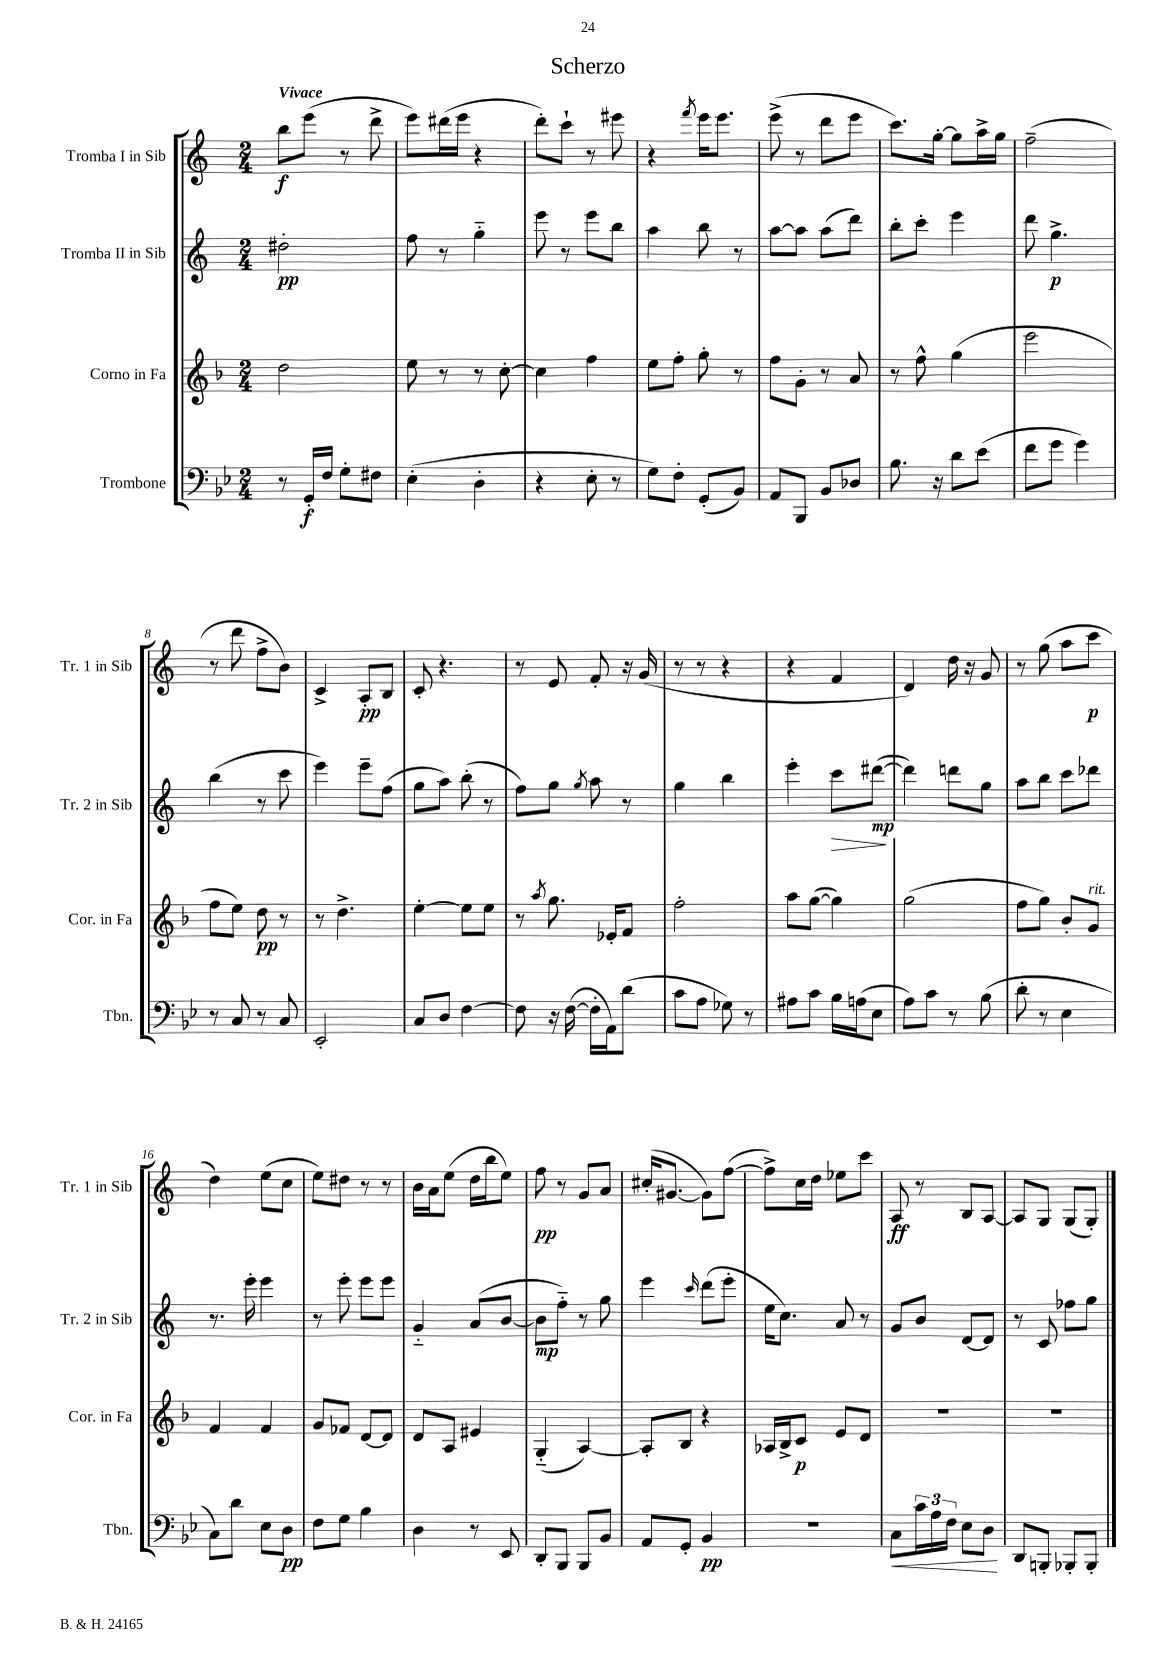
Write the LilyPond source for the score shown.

\header { title = "Scherzo" }
<<
\new StaffGroup <<
\new Staff = "s0" \with { instrumentName = "Tromba I in Sib" shortInstrumentName = "Tr. 1 in Sib" } {
    \clef treble \key c \major \numericTimeSignature \time 2/4 \tempo "Vivace"
    b''8\f e'''8( r8 d'''8-> |
    e'''8) dis'''16( e'''16 r4 |
    d'''8-.) c'''8-! r8 eis'''8 |
    r4 \acciaccatura { f'''8 } e'''16 e'''8. |
    e'''8->( r8 d'''8 e'''8 |
    c'''8.) g''16~-. g''8 a''16-> g''16 |
    f''2--( |
    r8 d'''8 f''8-> b'8) |
    c'4-> a8-.\pp b8 |
    c'8-. r4. |
    r8 e'8 f'8-. r16 g'16( |
    r8 r8 r4 |
    r4 f'4 |
    d'4) d''16 r16 g'8 |
    r8 g''8( a''8 c'''8\p |
    d''4) e''8( c''8 |
    e''8) dis''8 r8 r8 |
    b'16 a'16 e''8( d''16 b''16 e''8) |
    f''8\pp r8 g'8 a'8 |
    cis''16-.( gis'8.~ gis'8) f''8~( |
    f''8->) c''16 d''16 ees''8 c'''8 |
    a8\ff r8 b8 a8~ |
    a8 g8 g8( g8-.) \bar "|." |
}
\new Staff = "s1" \with { instrumentName = "Tromba II in Sib" shortInstrumentName = "Tr. 2 in Sib" } {
    \clef treble \key c \major \numericTimeSignature \time 2/4
    dis''2-.\pp |
    f''8 r8 g''4-_ |
    e'''8 r8 e'''8 b''8 |
    a''4 b''8 r8 |
    a''8~ a''8 a''8( d'''8) |
    b''8-. c'''8-. e'''4 |
    d'''8 g''4.->\p |
    b''4( r8 c'''8 |
    e'''4) e'''8-- f''8( |
    g''8 a''8) b''8-.( r8 |
    f''8) g''8 \acciaccatura { g''8 } a''8 r8 |
    g''4 b''4 |
    e'''4-. c'''8\> dis'''8~\mp\!( |
    dis'''4) d'''8 g''8 |
    a''8 b''8 c'''8 des'''8 |
    r8. e'''16-. e'''4 |
    r8 e'''8-. e'''8 e'''8 |
    g'4-_ a'8( b'8~ |
    b'8\mp f''8-_) r8 g''8 |
    e'''4 \grace { c'''16 } d'''8( e'''8-. |
    e''16 c''8.) a'8 r8 |
    g'8 b'8 d'8~ d'8 |
    r8 c'8 fes''8 g''8 \bar "|." |
}
\new Staff = "s2" \with { instrumentName = "Corno in Fa" shortInstrumentName = "Cor. in Fa" } {
    \clef treble \key f \major \numericTimeSignature \time 2/4
    d''2 |
    e''8 r8 r8 c''8~-. |
    c''4 f''4 |
    e''8 f''8-. g''8-. r8 |
    f''8 g'8-. r8 a'8 |
    r8 f''8-^ g''4( |
    e'''2 |
    f''8 e''8) d''8\pp r8 |
    r8 d''4.-> |
    e''4~-. e''8 e''8 |
    r8 \acciaccatura { a''8 } g''8. ees'16-. f'8 |
    f''2-. |
    a''8 g''8~( g''4) |
    g''2( |
    f''8 g''8) bes'8-. g'8^\markup { \italic "rit." } |
    f'4 f'4 |
    g'8 fes'8 d'8~ d'8 |
    d'8 a8 eis'4 |
    g4-_( a4~) |
    a8-. bes8 r4 |
    aes16 bes16-> c'8\p e'8 d'8 |
    R2 |
    R2 \bar "|." |
}
\new Staff = "s3" \with { instrumentName = "Trombone" shortInstrumentName = "Tbn." } {
    \clef bass \key bes \major \numericTimeSignature \time 2/4
    r8 g,16-.\f f16 g8-. fis8 |
    ees4-.( d4-. |
    r4 ees8-. r8 |
    g8) f8-. g,8-.( bes,8) |
    a,8 bes,,8 bes,8 des8 |
    bes8. r16 d'8 ees'8( |
    f'8 g'8 g'4) |
    r8 c8 r8 c8 |
    ees,2-. |
    c8 d8 f4~ |
    f8 r16 f16~( f16-. a,16) d'8( |
    c'8 a8 ges8) r8 |
    ais8 c'8 bes16 a16( ees8 |
    a8) c'8 r8 bes8( |
    d'8-. r8 ees4 |
    c8) d'8 ees8 d8\pp |
    f8 g8 bes4 |
    d4 r8 ees,8 |
    d,8-. bes,,8 bes,,8 bes,8 |
    a,8 g,8-. bes,4\pp |
    R2 |
    c8\< \tuplet 3/2 { c'16 a16 f16 } ees8 d8\! |
    d,8 b,,8-. bes,,8-. bes,,8-. \bar "|." |
}
>>
>>
